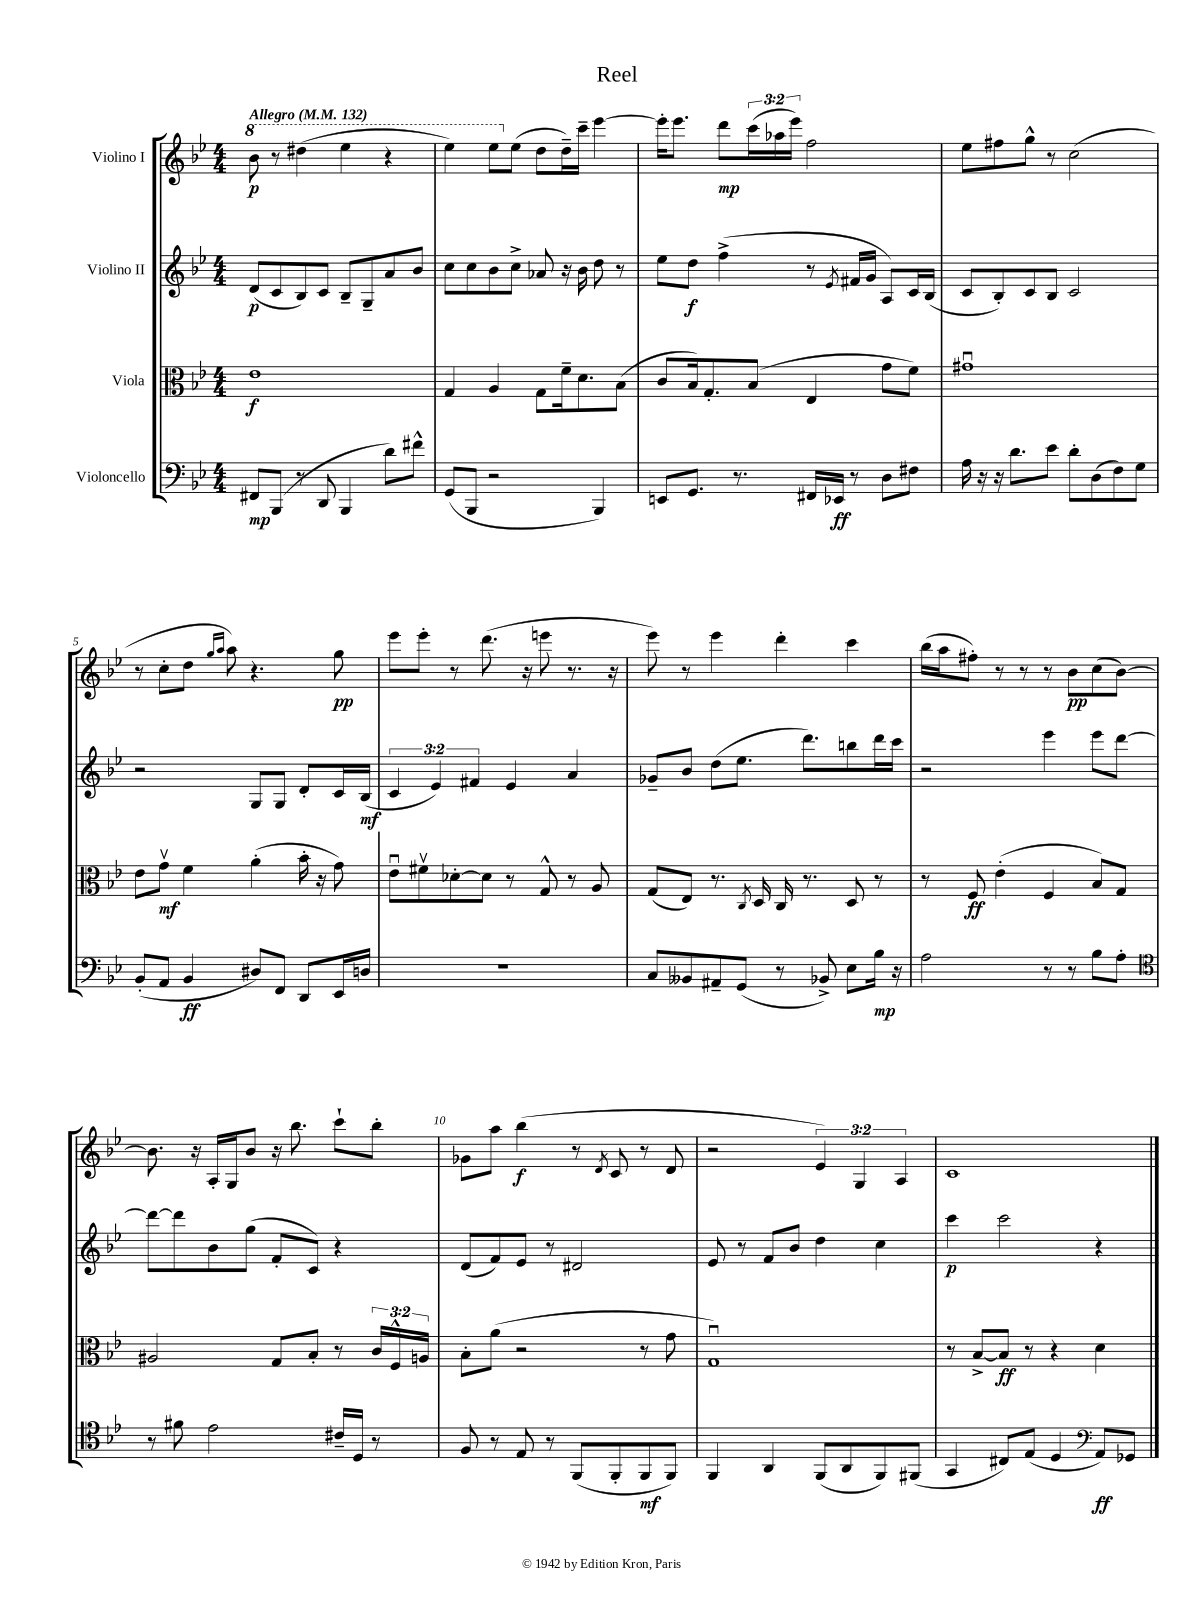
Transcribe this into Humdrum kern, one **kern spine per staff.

**kern	**kern	**kern	**kern
*staff4	*staff3	*staff2	*staff1
*clefF4	*clefC3	*clefG2	*clefG2
*k[b-e-]	*k[b-e-]	*k[b-e-]	*k[b-e-]
*M4/4	*M4/4	*M4/4	*M4/4
*MM132	*MM132	*MM132	*MM132
8FF#	1e-	(8d	8bb-
(8BBB-	.	8c	8r
8r	.	8B-)	(4ddd#
8DD	.	8c	.
4BBB-	.	8B-~	4eee-
.	.	8G~	.
8d)	.	8a	4r
8f#^^	.	8b-	.
=	=	=	=
(8GG	4G	8cc	4eee-)
8BBB-	.	8cc	.
2r	4A	8b-	8eee-
.	.	8cc^	(8ee-
.	8G	8a-	8dd
.	16f~	16r	16dd~)
.	8.d	16b-	16ccc~
4BBB-)	.	8dd	[4eee-
.	(8B-	8r	.
=	=	=	=
8EE	8c	8ee-	16eee-']
.	.	.	8.eee-
8.GG	16B-)	8dd	.
.	8.G'	.	.
.	.	(4ff^	8ddd
8.r	.	.	.
.	(8B-	.	(24ccc
.	.	.	24aa-
.	.	.	24eee-)
16FF#	4E-	8r	2ff
16EE-	.	.	.
.	.	8qe-	.
8r	.	16f#	.
.	.	16g	.
8D	8g	8A)	.
8F#	8f)	16c	.
.	.	(16B-	.
=	=	=	=
16A	1g#u	8c	8ee-
16r	.	.	.
16r	.	8B-')	8ff#
8.d	.	.	.
.	.	8c	8gg^^
8e-	.	8B-	8r
8d'	.	2c	(2cc
(8D	.	.	.
8F)	.	.	.
8G	.	.	.
=	=	=	=
(8BB-'	8e-	2r	8r
8AA	8gv	.	8cc'
4BB-	4f	.	8dd
.	.	.	16qqgg
.	.	.	16qqaa
.	.	.	8aa)
8D#)	(4a'	8G	4.r
8FF	.	8G	.
8DD	16b-'	8d'	.
.	16r	.	.
16EE-	8g)	16c	8gg
16D	.	(16B-	.
=	=	=	=
1r	8e-u	6c	8eee-
.	8f#v	.	8eee-'
.	.	6e-)	.
.	[8d-'	.	8r
.	.	6f#	.
.	8d-]	.	(8.ddd
.	8r	4e-	.
.	.	.	16r
.	8G^^	.	8eee
.	8r	4a	8.r
.	8A	.	.
.	.	.	16r
=	=	=	=
8C	(8G	8g-~	8eee-)
8BB--	8E-)	8b-	8r
8AA#~	8.r	(8dd	4eee-
(8GG	.	8.ee-	.
.	8qC	.	.
.	16D	.	.
8r	16C	.	4ddd'
.	8.r	8.ddd)	.
8BB-^)	.	.	.
8E-	8D	8bb	4ccc
16B-	8r	16ddd	.
16r	.	16ccc	.
=	=	=	=
2A	8r	2r	(16bb-
.	.	.	16aa
.	8F	.	8ff#')
.	(4e-'	.	8r
.	.	.	8r
8r	4F	4eee-	8r
8r	.	.	8b-
8B-	8B-)	8eee-	(8cc
8A'	8G	[8ddd	[8b-)
=	=	=	=
*clefC4	*	*	*
8r	2A#	8ddd_	8.b-]
8f#	.	8ddd]	.
.	.	.	16r
2e-	.	8b-	16A'
.	.	.	16G
.	.	(8gg	8b-
.	8G	8f'	16r
.	.	.	8.bb-
.	8B-'	8c)	.
16c#~	8r	4r	8ccc`
16D	.	.	.
8r	24c	.	8bb-'
.	24F^^	.	.
.	24A	.	.
=	=	=	=
8F	8B-'	(8d	8g-
8r	(8a	8f)	8aa
8E-	2r	8e-	(4bb-
8r	.	8r	.
(8FF	.	2d#	8r
.	.	.	8qd
8FF'	.	.	8c
8FF	8r	.	8r
8FF)	8g	.	8d
=	=	=	=
4FF	1Gu)	8e-	2r
.	.	8r	.
4AA	.	8f	.
.	.	8b-	.
(8FF	.	4dd	6e-)
8AA	.	.	.
.	.	.	6G
8FF)	.	4cc	.
.	.	.	6A
(8FF#	.	.	.
=	=	=	=
4GG	8r	4ccc	1c
.	[8B-^	.	.
8C#)	8B-]	2ccc	.
(8E-	8r	.	.
4D	4r	.	.
*clefF4	*	*	*
8AA)	4d	4r	.
8GG-	.	.	.
==	==	==	==
*-	*-	*-	*-
